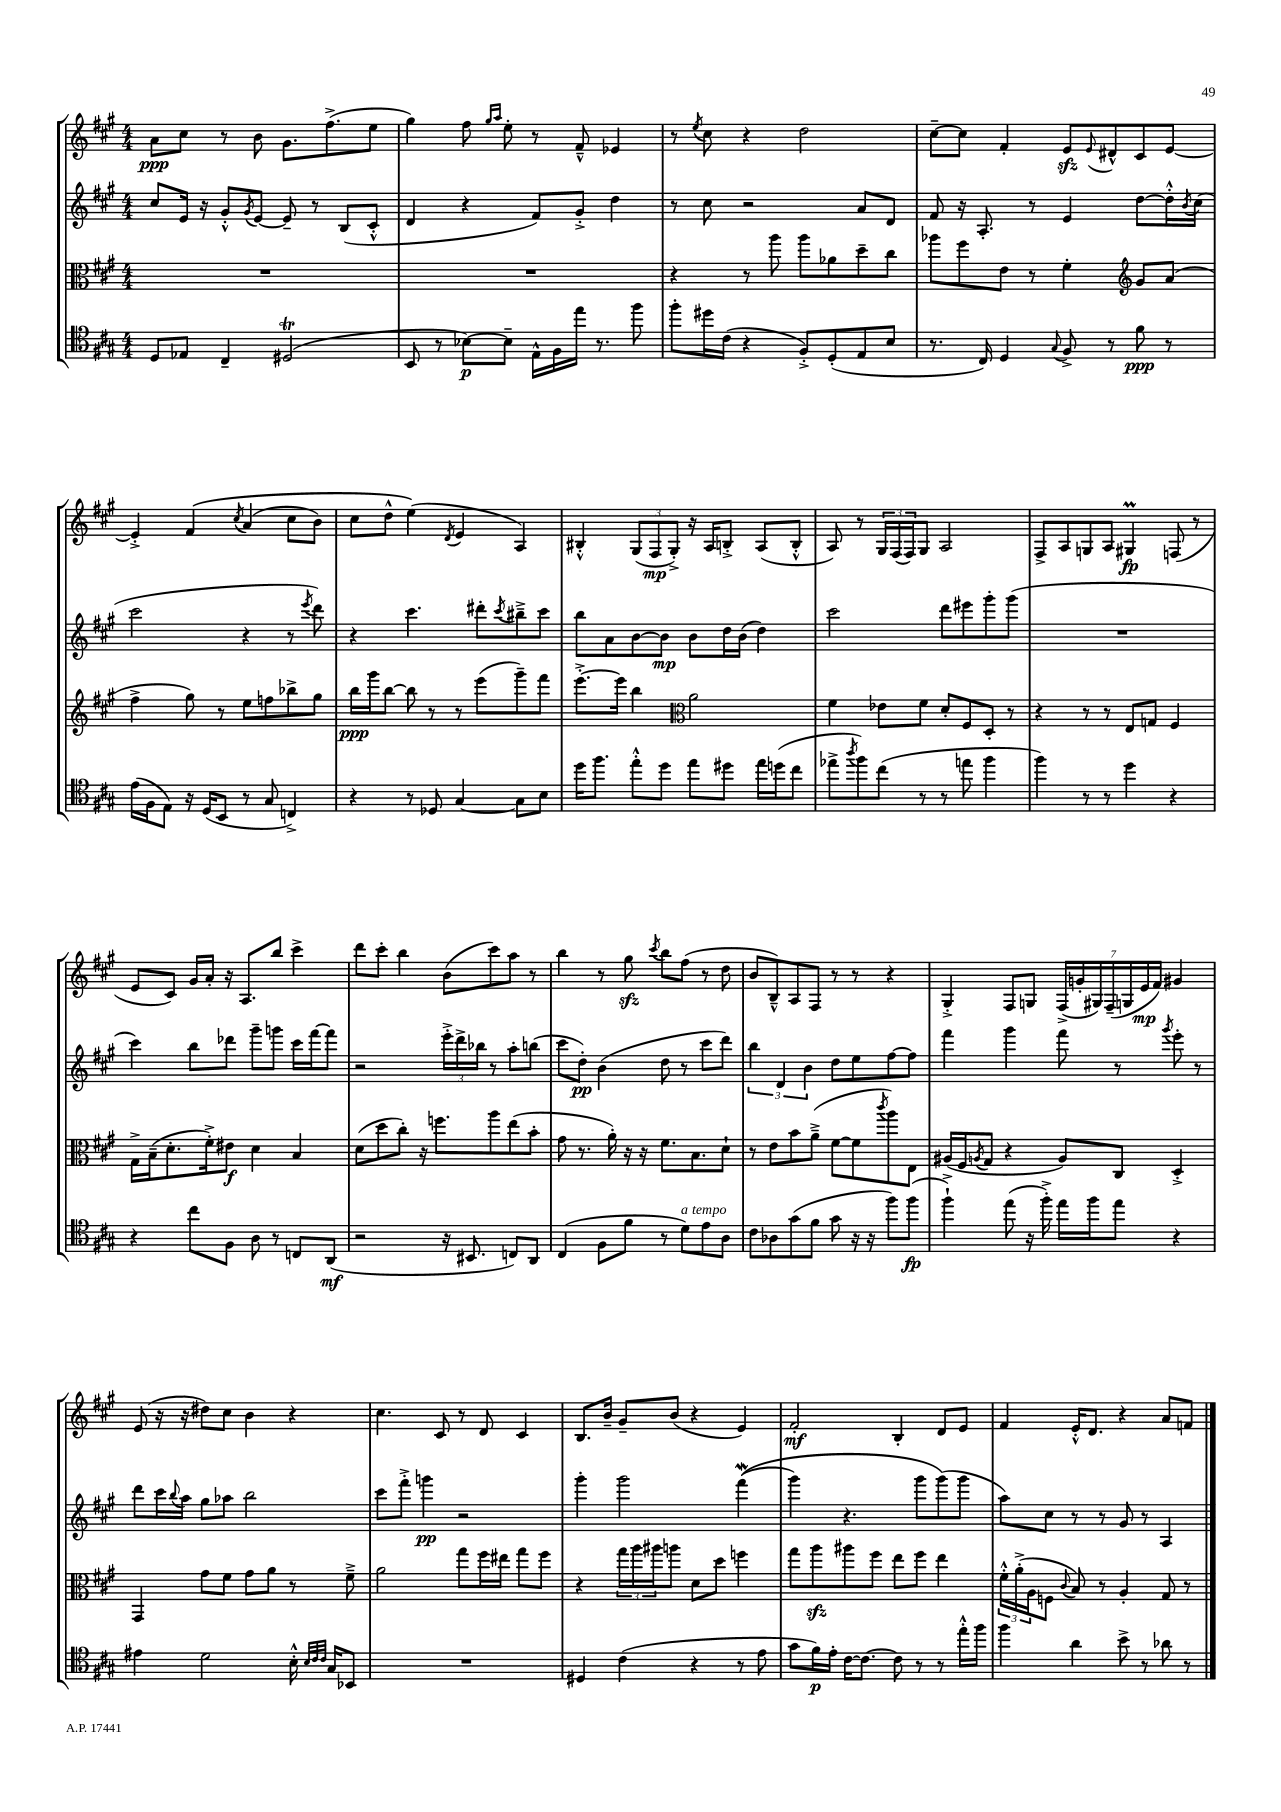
<<
\new StaffGroup <<
\new Staff = "s0" {
    \clef treble \key a \major \numericTimeSignature \time 4/4
    a'8\ppp cis''8 r8 b'8 gis'8. fis''8.->( e''8 |
    gis''4) fis''8 \grace { gis''16 a''16 } e''8-. r8 fis'8---^ ees'4 |
    r8 \acciaccatura { e''8 } cis''8 r4 d''2 |
    cis''8~-- cis''8 fis'4-. e'8\sfz \appoggiatura { e'8 } dis'8-^ cis'8 e'8~ |
    e'4-.-> fis'4\( \acciaccatura { cis''8 } a'4( cis''8 b'8) |
    cis''8 d''8-^ e''4(\) \acciaccatura { d'8 } e'4 a4) |
    bis4-.-^ \tuplet 3/2 { gis8( fis8\mp gis8-.->) } r16 a16 b8-.-> a8( b8-.-^ |
    a8) r8 \tuplet 3/2 { gis16 fis16( fis16) } gis8 a2 |
    fis8-> a8 g8 a8 gis4\prall\fp f8( r8 |
    e'8 cis'8) gis'16 a'16-. r16 a8. b''8 cis'''4-> |
    d'''8 cis'''8-. b''4 b'8( cis'''8) a''8 r8 |
    b''4 r8 gis''8\sfz \acciaccatura { cis'''8 } b''8 fis''8( r8 d''8 |
    b'8 b8---^) a8 fis8 r8 r8 r4 |
    gis4-.-> fis8 g8 \tuplet 7/4 { fis16->( g'16-. gis16) fis16--( g16 e'16\mp fis'16) } gis'4 |
    e'8( r16 r16 dis''8) cis''8 b'4 r4 |
    cis''4. cis'8 r8 d'8 cis'4 |
    b8. b'16-- gis'8-- b'8( r4 e'4) |
    fis'2-.\mf b4-. d'8 e'8 |
    fis'4 e'16-.-^ d'8. r4 a'8 f'8 \bar "|." |
}
\new Staff = "s1" {
    \clef treble \key a \major \numericTimeSignature \time 4/4
    cis''8 e'16 r16 gis'8-.-^ \acciaccatura { gis'8 } e'8~ e'8-- r8 b8( cis'8-.-^ |
    d'4 r4 fis'8) gis'8-.-> d''4 |
    r8 cis''8 r2 a'8 d'8 |
    fis'8 r16 a8.-. r8 e'4 d''8~ d''16-.-^ \acciaccatura { b'8 } cis''16( |
    cis'''2 r4 r8 \acciaccatura { e'''8 } d'''8) |
    r4 cis'''4. dis'''8-. \acciaccatura { cis'''8 } bis''8---> cis'''8 |
    b''8 a'8 b'8~ b'8\mp b'8 d''16 b'16( d''4) |
    cis'''2 d'''8 eis'''8 gis'''8-. gis'''8( |
    R1 |
    cis'''4) b''8 des'''8 gis'''8-- g'''8 cis'''16 fis'''16~ fis'''8 |
    r2 \tuplet 3/2 { e'''16-.-> d'''16-> bes''16 } r8 a''8-. b''8( |
    cis'''8 d''8-.\pp) b'4( d''8 r8 cis'''8 d'''8) |
    \tuplet 3/2 { b''4 d'4 b'4 } d''8 e''8 fis''8~ fis''8 |
    fis'''4 gis'''4 fis'''8 r8 \acciaccatura { gis'''8 } e'''8-. r8 |
    d'''8 cis'''16 \appoggiatura { b''8 } a''16 gis''8 aes''8 b''2 |
    cis'''8 fis'''8-.-> g'''4\pp r2 |
    gis'''4-. gis'''2 fis'''4\mordent(\( |
    gis'''4) r4. gis'''8 gis'''8(\) gis'''8 |
    a''8) cis''8 r8 r8 gis'8 r8 a4 \bar "|." |
}
\new Staff = "s2" {
    \clef alto \key a \major \numericTimeSignature \time 4/4
    R1 |
    R1 |
    r4 r8 a''8 a''8 aes'8 d''8-- cis''8 |
    aes''8 fis''8 e'8 r8 fis'4-. \clef treble gis'8 a'8( |
    fis''4-> gis''8) r8 e''8 f''8 bes''8-> gis''8 |
    b''16\ppp gis'''16 b''8~ b''8 r8 r8 e'''8( gis'''8--) fis'''8 |
    e'''8.~-.-> e'''16 b''4 \clef alto a'2 |
    fis'4 ees'8 fis'8 d'8-. fis8 d8-. r8 |
    r4 r8 r8 e8 g8 fis4 |
    gis16-> b16--( d'8.-. fis'16-.->) eis'8\f d'4 b4 |
    d'8( d''8 cis''8-.) r16 f''8. a''8 e''8( b'8-. |
    gis'8 r8. a'16-.) r16 r16 fis'8. b8. d'8-! |
    r8 e'8 b'8 a'8--->( fis'8~ fis'8 \acciaccatura { cis'''8 } a''8) e8 |
    ais16( fis16 \acciaccatura { a8 } gis8 r4 a8) cis8 d4-.-> |
    gis,4 gis'8 fis'8 gis'8 a'8 r8 fis'8---> |
    a'2 gis''8 fis''16 eis''16 gis''8 fis''8 |
    r4 \tuplet 3/2 { gis''16 a''16 ais''16 } a''8 d'8 d''8 f''4 |
    gis''8 a''8\sfz ais''8 fis''8 e''8 fis''8 e''4 |
    \tuplet 3/2 { fis'16-.-^ a'16-.->( a16 } f8 \appoggiatura { cis'8 } b8) r8 a4-. gis8 r8 \bar "|." |
}
\new Staff = "s3" {
    \clef tenor \key a \major \numericTimeSignature \time 4/4
    d8 ees8 cis4-- dis2\trill( |
    b,8 r8 bes8~\p) bes8-- e16-^ fis16 e''16 r8. fis''8 |
    fis''8-. dis''16 cis'16( r4 fis8-.->) d8-.( e8 b8 |
    r8. cis16) d4 \appoggiatura { gis8 } fis8-> r8 fis'8\ppp r8 |
    e'16( fis16 e8) r16 d16( b,8 r8 gis8 c4->) |
    r4 r8 des8 gis4~ gis8 b8 |
    d''16 fis''8. e''8-.-^ d''8 e''8 dis''8 e''16 d''16( cis''8 |
    ees''8-> \acciaccatura { a''8 } fis''8) cis''8( r8 r8 e''8 fis''4 |
    fis''4) r8 r8 d''4 r4 |
    r4 cis''8 fis8 a8 r8 c8 a,8\mf( |
    r2 r16 bis,8. c8) a,8 |
    cis4( fis8 fis'8 r8 d'8^\markup { \italic "a tempo" }) e'8 a8 |
    cis'8 aes8 gis'8( fis'8 gis'8 r16 r16 fis''8) fis''8\fp( |
    fis''4-!->) e''8( r16 fis''16-.->) e''16 fis''16 e''8 r4 |
    eis'4 d'2 b16-.-^ \grace { b32 cis'32 cis'32 } gis16 bes,8 |
    R1 |
    dis4 cis'4( r4 r8 e'8 |
    gis'8 fis'16\p) e'16-. cis'16~ cis'8.~ cis'8 r8 r8 e''16-.-^ fis''16 |
    fis''4 a'4 b'8-> r8 aes'8 r8 \bar "|." |
}
>>
>>
\layout { \context { \Score \remove "Bar_number_engraver" } }
